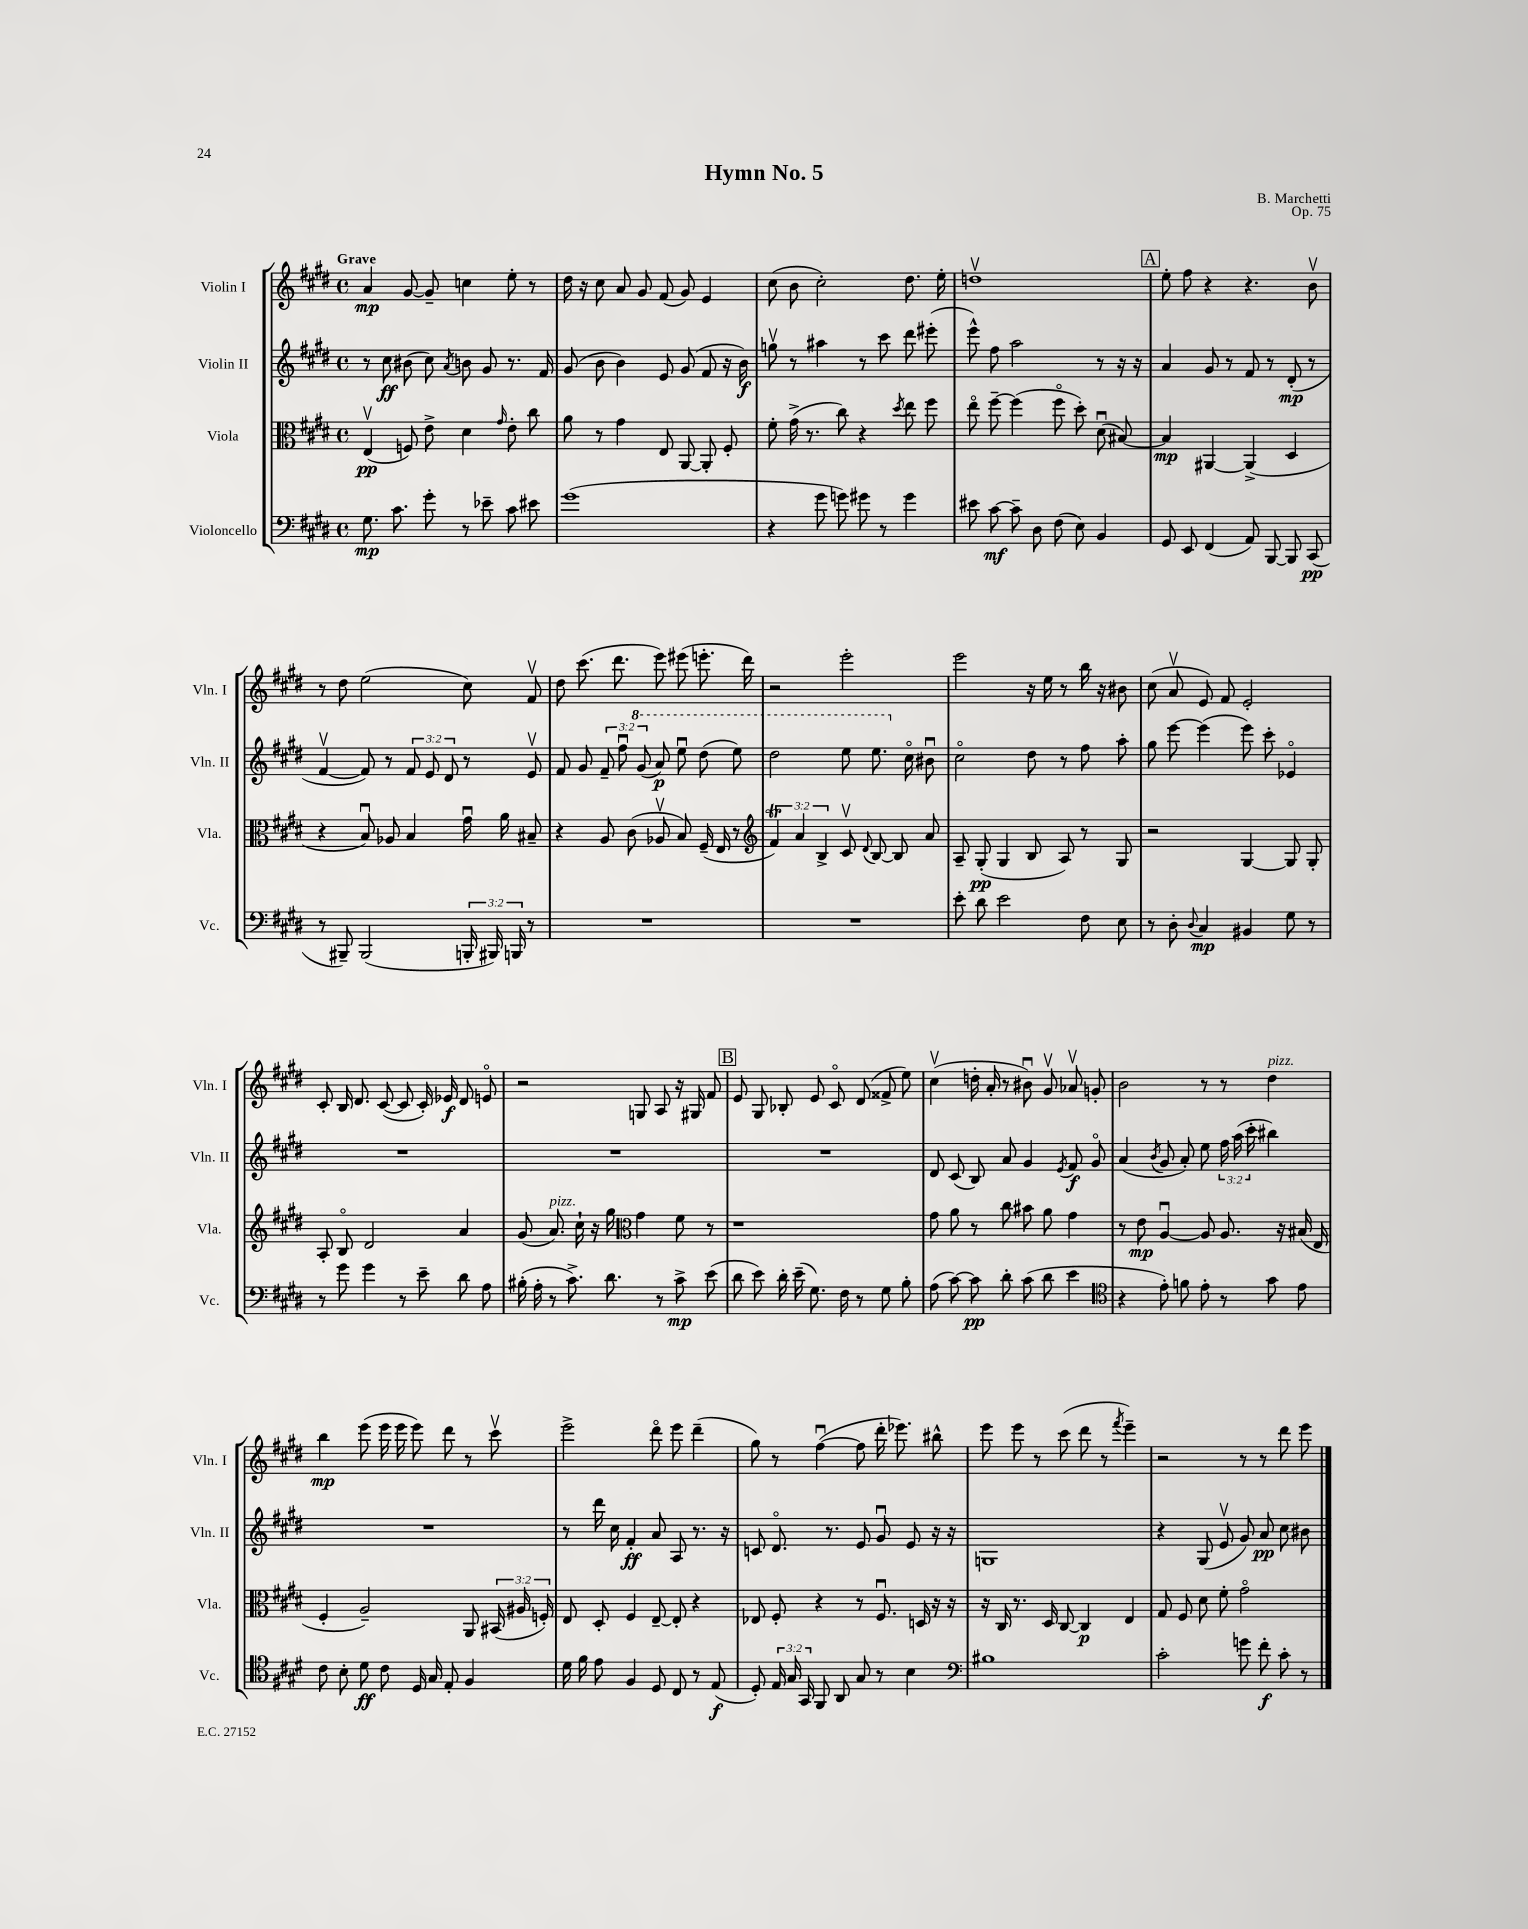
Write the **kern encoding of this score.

**kern	**dynam	**kern	**dynam	**kern	**dynam	**kern	**dynam
*part4	*part4	*part3	*part3	*part2	*part2	*part1	*part1
*staff4	*staff4	*staff3	*staff3	*staff2	*staff2	*staff1	*staff1
*I"Violoncello	*	*I"Viola	*	*I"Violin II	*	*I"Violin I	*
*I'Vc.	*	*I'Vla.	*	*I'Vln. II	*	*I'Vln. I	*
*clefF4	*	*clefC3	*	*clefG2	*	*clefG2	*
*k[f#c#g#d#]	*	*k[f#c#g#d#]	*	*k[f#c#g#d#]	*	*k[f#c#g#d#]	*
*M4/4	*	*M4/4	*	*M4/4	*	*M4/4	*
*met(c)	*	*met(c)	*	*met(c)	*	*met(c)	*
=1	=1	=1	=1	=1	=1	=1	=1
!	!	!	!	!	!	!LO:TX:a:B:t=Grave	!
8.G#\	mp	(4Ev/	pp	8r	.	4a/	mp
.	.	.	.	8cc#\	ff	.	.
8.c#\	.	.	.	.	.	.	.
.	.	8Fn/)	.	(8b#X\	.	[8g#/	.
8g#'\	.	8e^\	.	8cc#\)	.	8g#~/]	.
.	.	.	.	8qa/	.	.	.
8r	.	4d#\	.	8bn\	.	4ccn\	.
8e-X~\	.	.	.	8g#/	.	.	.
.	.	16qqg#/	.	.	.	.	.
8c#\	.	8e'\	.	8.r	.	8ee'\	.
8e#X\	.	8cc#\	.	.	.	8r	.
.	.	.	.	16f#/	.	.	.
=2	=2	=2	=2	=2	=2	=2	=2
(1g#	.	8a\	.	(8g#/	.	16dd#\	.
.	.	.	.	.	.	16r	.
.	.	8r	.	8b\	.	8cc#\	.
.	.	4g#\	.	4b\)	.	8a/	.
.	.	.	.	.	.	8g#/	.
.	.	8E/	.	8e/	.	(8f#/	.
.	.	[8AA/	.	(8g#/	.	8g#/)	.
.	.	8AA'/]	.	8f#/	.	4e/	.
.	.	8F#'/	.	16r	.	.	.
.	.	.	.	16b\)	f	.	.
=3	=3	=3	=3	=3	=3	=3	=3
4r	.	8f#'\	.	8ggnv\	.	(8cc#\	.
.	.	(16g#^\	.	8r	.	8b\	.
.	.	8.r	.	.	.	.	.
8g#\	.	.	.	4aa#X\	.	2cc#'\)	.
8gn\)	.	8cc#\)	.	.	.	.	.
8g#X\	.	4r	.	8r	.	.	.
8r	.	.	.	8ccc#\	.	.	.
.	.	8qdd#/	.	.	.	.	.
4g#\	.	8ee\	.	8ddd#\	.	8.dd#\	.
.	.	8ff#\	.	(8eee#X'\	.	.	.
.	.	.	.	.	.	16ee'\	.
=4	=4	=4	=4	=4	=4	=4	=4
8e#X\	.	8ee\	.	8eee^^\)	.	1ddnv	.
[8c#\	mf	[8ff#~\	.	8ff#\	.	.	.
8c#~\]	.	(4ff#\]	.	2aa\	.	.	.
8D#\	.	.	.	.	.	.	.
(8F#\	.	8ff#\	.	.	.	.	.
8E\)	.	8dd#'\)	.	.	.	.	.
4BB/	.	(8d#u\	.	8r	.	.	.
.	.	[8B#X/)	.	16r	.	.	.
.	.	.	.	16r	.	.	.
!!LO:REH:place=s1:t=A
=5	=5	=5	=5	=5	=5	=5	=5
8GG#/	.	4B#/]	mp	4a/	.	8ee'\	.
8EE/	.	.	.	.	.	8ff#\	.
(4FF#/	.	[4AA#X/	.	8g#/	.	4r	.
.	.	.	.	8r	.	.	.
8AA/)	.	(4AA#^/]	.	8f#/	.	4.r	.
[8BBB/	.	.	.	8r	.	.	.
8BBB/]	.	4D#/	.	(8d#'/	mp	.	.
(8CC#/	pp	.	.	8r	.	8bv\	.
!!LO:LB:g=z
=6	=6	=6	=6	=6	=6	=6	=6
8r	.	4r	.	[4f#v/	.	8r	.
8BBB#X~/)	.	.	.	.	.	8dd#\	.
(2BBB#/	.	8Bu/)	.	8f#/])	.	(2ee\	.
.	.	8A-X/	.	8r	.	.	.
.	.	4B/	.	12f#/	.	.	.
.	.	.	.	12e/	.	.	.
.	.	.	.	12d#/	.	.	.
24BBBn'/	.	16g#u\	.	8r	.	8cc#\)	.
24BBB#X/)	.	.	.	.	.	.	.
.	.	16a\	.	.	.	.	.
24BBBn/	.	.	.	.	.	.	.
8r	.	8B#X~/	.	8ev/	.	8f#v/	.
=7	=7	=7	=7	=7	=7	=7	=7
1r	.	4r	.	8f#/	.	8dd#\	.
.	.	.	.	8g#/	.	(8.ccc#\	.
.	.	8A/	.	12f#~/	.	.	.
.	.	.	.	.	.	8.ddd#\	.
.	.	.	.	12ff#u\	.	.	.
.	.	(8c#\	.	.	.	.	.
*	*	*	*	*8va	*	*	*
.	.	.	.	(12gg#/	.	.	.
.	.	8A-Xv/	.	8aa/)	p	8eee\)	.
.	.	8B/)	.	8eeeu\	.	(8eee#X\	.
.	.	(16F#~/	.	(8ddd#\	.	8.eeen'\	.
.	.	16E/	.	.	.	.	.
.	.	8r	.	8eee\)	.	.	.
.	.	.	.	.	.	16ddd#\)	.
=8	=8	=8	=8	=8	=8	=8	=8
*	*	*clefG2	*	*	*	*	*
1r	.	6f#T/)	.	2ddd#\	.	2r	.
.	.	6a/	.	.	.	.	.
.	.	6B^/	.	.	.	.	.
.	.	8c#v/	.	8eee\	.	2eee'\	.
.	.	8qqd#/	.	.	.	.	.
.	.	[8B/	.	8.eee\	.	.	.
.	.	8B/]	.	.	.	.	.
*	*	*	*	*X8va	*	*	*
.	.	.	.	16cc#\	.	.	.
.	.	8a/	.	8b#Xu\	.	.	.
=9	=9	=9	=9	=9	=9	=9	=9
8e'\	.	8A~/	.	2cc#\	.	2eee\	.
8d#\	.	(8G#'/	pp	.	.	.	.
2e\	.	4G#/	.	.	.	.	.
.	.	8B/	.	8dd#\	.	16r	.
.	.	.	.	.	.	16ee\	.
.	.	8A/)	.	8r	.	8r	.
8F#\	.	8r	.	8ff#\	.	16bb\	.
.	.	.	.	.	.	16r	.
8E\	.	8G#/	.	8aa'\	.	8b#X\	.
=10	=10	=10	=10	=10	=10	=10	=10
8r	.	2r	.	8gg#\	.	(8cc#\	.
8D#'\	.	.	.	[8eee\	.	8av/	.
8qqD#/	.	.	.	.	.	.	.
4C#/	mp	.	.	(4eee\]	.	8e/)	.
.	.	.	.	.	.	8f#/	.
4BB#X/	.	[4G#/	.	8eee\)	.	2e'/	.
.	.	.	.	8ccc#'\	.	.	.
8G#\	.	8G#/]	.	4e-X/	.	.	.
8r	.	8G#'/	.	.	.	.	.
!!LO:LB:g=z
=11	=11	=11	=11	=11	=11	=11	=11
8r	.	8A'/	.	1r	.	8c#'/	.
8g#\	.	8B/	.	.	.	16B/	.
.	.	.	.	.	.	8.d#/	.
4g#\	.	2d#/	.	.	.	.	.
.	.	.	.	.	.	([8c#/	.
8r	.	.	.	.	.	8c#/]	.
8e~\	.	.	.	.	.	16c#'/)	.
.	.	.	.	.	.	16e-X/	f
8d#\	.	4a/	.	.	.	8d#/	.
8A\	.	.	.	.	.	8en/	.
=12	=12	=12	=12	=12	=12	=12	=12
(16B#X'\	.	(8g#/	.	1r	.	2r	.
16A'\	.	.	.	.	.	.	.
!	!	!LO:TX:a:i:t=pizz.	!	!	!	!	!
8r	.	8.a/)	.	.	.	.	.
8.c#^\)	.	.	.	.	.	.	.
.	.	16cc#`\	.	.	.	.	.
.	.	16r	.	.	.	.	.
8.d#\	.	16gg#\	.	.	.	.	.
*	*	*clefC3	*	*	*	*	*
.	.	4g#\	.	.	.	8Gn/	.
8r	.	.	.	.	.	8A/	.
8c#^\	mp	8f#\	.	.	.	16r	.
.	.	.	.	.	.	16G#X/	.
(8e\	.	8r	.	.	.	8f#/	.
!!LO:REH:place=s1:t=B
=13	=13	=13	=13	=13	=13	=13	=13
8d#\	.	1r	.	1r	.	8e/	.
8e\)	.	.	.	.	.	8G#/	.
16d#'\	.	.	.	.	.	8B-X'/	.
(16e~\	.	.	.	.	.	.	.
8.G#\)	.	.	.	.	.	8e/	.
.	.	.	.	.	.	8c#/	.
16F#\	.	.	.	.	.	.	.
8r	.	.	.	.	.	(8d#/	.
8G#\	.	.	.	.	.	8f##X^/	.
8B'\	.	.	.	.	.	8ee\)	.
=14	=14	=14	=14	=14	=14	=14	=14
(8A\	.	8g#\	.	8d#/	.	(4cc#v\	.
[8c#\)	.	8a\	.	(8c#/	.	.	.
8c#\]	pp	8r	.	8B/)	.	16ddn'\	.
.	.	.	.	.	.	16a'/	.
8d#'\	.	8cc#\	.	8a/	.	8r	.
(8c#\	.	8b#X\	.	4g#/	.	8b#Xu\)	.
8d#\	.	8a\	.	.	.	8g#v/	.
.	.	.	.	8qe/	.	.	.
4e\	.	4g#\	.	8f#/	f	8a-Xv/	.
.	.	.	.	8g#/	.	8gn'/	.
=15	=15	=15	=15	=15	=15	=15	=15
*clefC4	*	*	*	*	*	*	*
4r	.	8r	.	(4a/	.	2b\	.
.	.	8e\	mp	.	.	.	.
.	.	.	.	8qb/	.	.	.
8e'\)	.	[4Au/	.	8g#/	.	.	.
8fn\	.	.	.	8a'/)	.	.	.
8e'\	.	8A/]	.	8ee\	.	8r	.
8r	.	8.A/	.	24ff#\	.	8r	.
.	.	.	.	(24aa\	.	.	.
.	.	.	.	24ccc#'\	.	.	.
!	!	!	!	!	!	!LO:TX:a:i:t=pizz.	!
8g#\	.	.	.	4bb#X\)	.	4dd#\	.
.	.	16r	.	.	.	.	.
8e\	.	(16B#X/	.	.	.	.	.
.	.	16E/	.	.	.	.	.
!!LO:LB:g=z
=16	=16	=16	=16	=16	=16	=16	=16
8c#\	.	4F#'/	.	1r	.	4bb\	mp
8B'\	.	.	.	.	.	.	.
8d#\	ff	2A~/)	.	.	.	(8eee\	.
8c#\	.	.	.	.	.	16eee\	.
.	.	.	.	.	.	16eee\	.
16D#/	.	.	.	.	.	8eee\)	.
16G#/	.	.	.	.	.	.	.
8E'/	.	.	.	.	.	8ddd#\	.
4F#/	.	8AA/	.	.	.	8r	.
.	.	(24BB#X/	.	.	.	8ccc#v\	.
.	.	24A#X/	.	.	.	.	.
.	.	24Fn'/)	.	.	.	.	.
=17	=17	=17	=17	=17	=17	=17	=17
16d#\	.	8E/	.	8r	.	2eee^\	.
16f#\	.	.	.	.	.	.	.
8e\	.	8D#'/	.	16ddd#\	.	.	.
.	.	.	.	16cc#\	.	.	.
4F#/	.	4F#/	.	4f#'/	ff	.	.
8D#/	.	[8E~/	.	8a/	.	8ddd#\	.
8C#/	.	8E'/]	.	8A/	.	8eee\	.
8r	.	4r	.	8.r	.	(4ddd#~\	.
(8E/	f	.	.	.	.	.	.
.	.	.	.	16r	.	.	.
=18	=18	=18	=18	=18	=18	=18	=18
8D#'/)	.	8E-X/	.	8cn/	.	8gg#\)	.
24E/	.	8F#'/	.	8.d#/	.	8r	.
24G#/	.	.	.	.	.	.	.
24GG#/	.	.	.	.	.	.	.
8FF#/	.	4r	.	.	.	([4ff#u\	.
.	.	.	.	8.r	.	.	.
8AA/	.	.	.	.	.	.	.
8G#/	.	8r	.	8e/	.	8ff#\]	.
8r	.	8.F#u/	.	8g#u/	.	16ddd#'\	.
.	.	.	.	.	.	8.eee-X\)	.
4B\	.	.	.	8e/	.	.	.
.	.	16Dn/	.	.	.	.	.
.	.	16r	.	16r	.	8bb#X^^\	.
.	.	16r	.	16r	.	.	.
=19	=19	=19	=19	=19	=19	=19	=19
*clefF4	*	*	*	*	*	*	*
1B#X	.	16r	.	1Gn	.	8eee\	.
.	.	16C#/	.	.	.	.	.
.	.	8.r	.	.	.	8eee\	.
.	.	.	.	.	.	8r	.
.	.	16D#/	.	.	.	.	.
.	.	[8C#/	.	.	.	(8ccc#\	.
.	.	4C#/]	p	.	.	8ddd#\	.
.	.	.	.	.	.	8r	.
.	.	.	.	.	.	8qfff#/	.
.	.	4E/	.	.	.	4eee~\)	.
=20	=20	=20	=20	=20	=20	=20	=20
2c#'\	.	8G#/	.	4r	.	2r	.
.	.	8F#/	.	.	.	.	.
.	.	8d#\	.	(8G#/	.	.	.
.	.	8f#'\	.	8ev/	.	.	.
8gn\	.	2g#\	.	8g#/)	.	8r	.
8f#'\	f	.	.	8a/	pp	8r	.
8c#'\	.	.	.	8cc#\	.	8ddd#\	.
8r	.	.	.	8b#X\	.	8eee\	.
==	==	==	==	==	==	==	==
*-	*-	*-	*-	*-	*-	*-	*-
